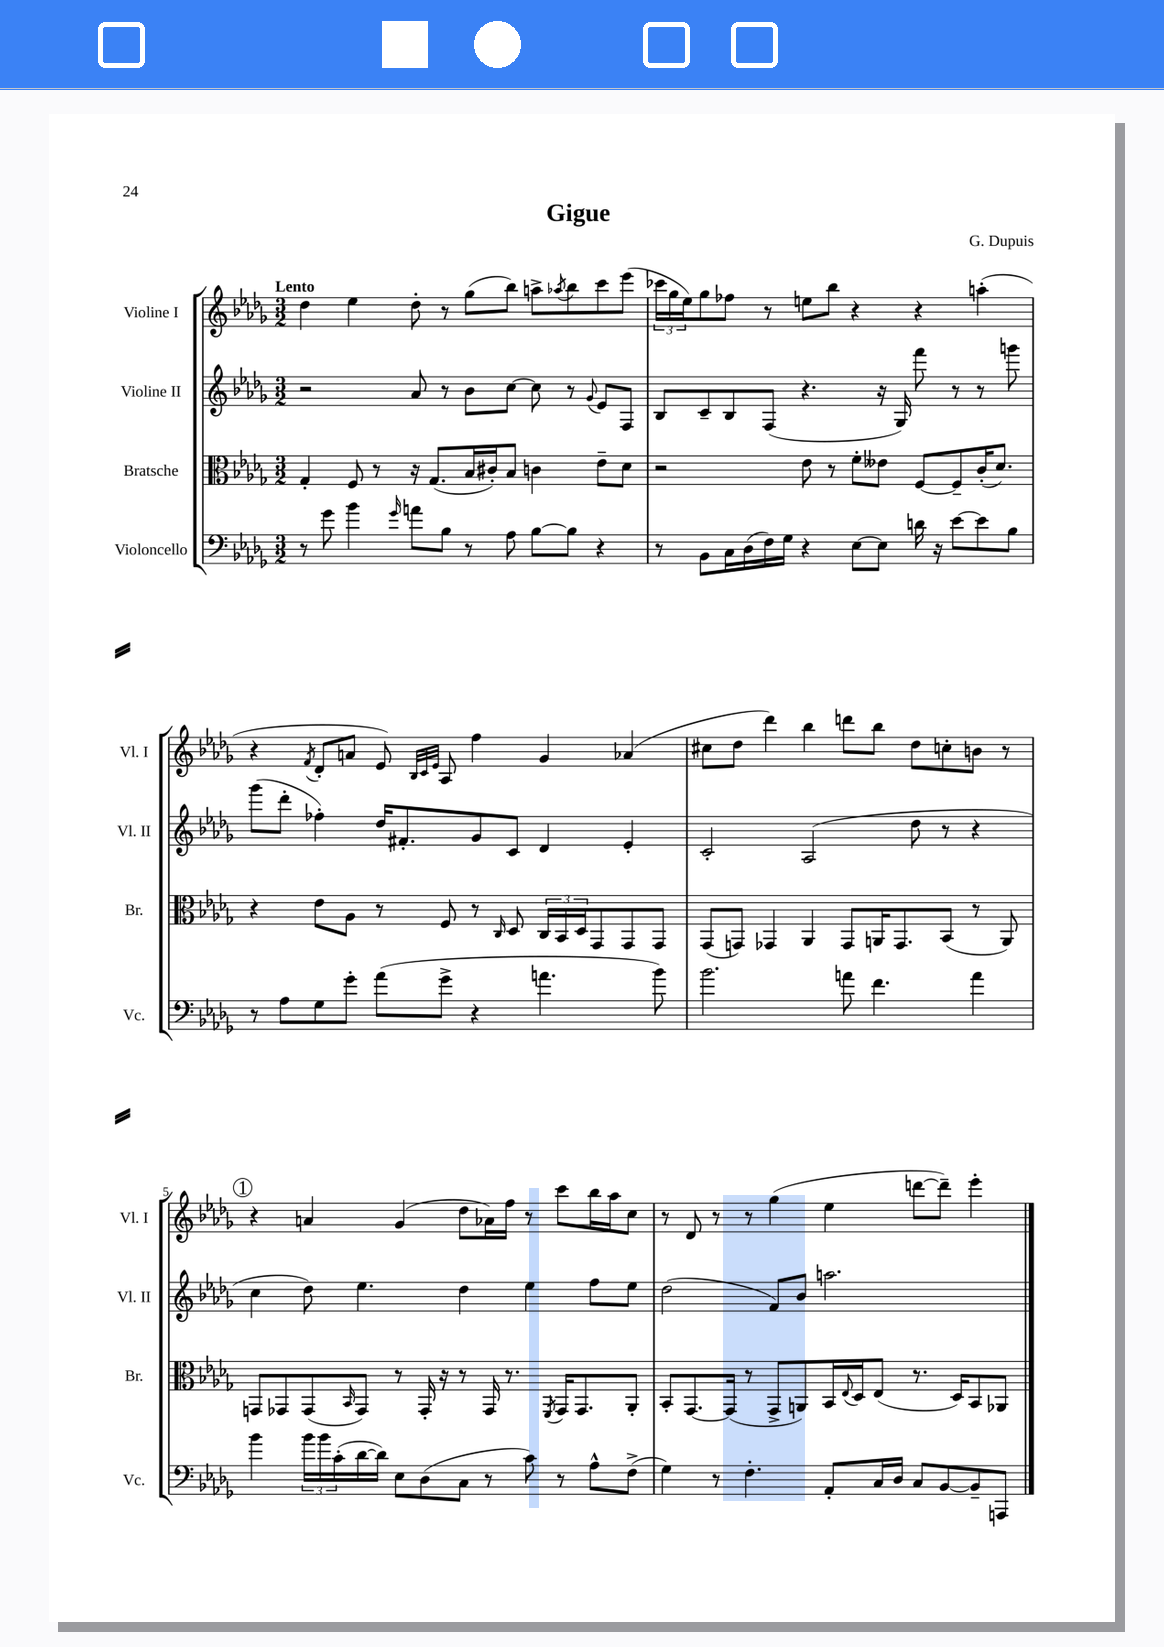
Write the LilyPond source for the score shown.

\header { title = "Gigue" composer = "G. Dupuis" }
<<
\new StaffGroup <<
\new Staff = "s0" \with { instrumentName = "Violine I" shortInstrumentName = "Vl. I" } {
    \clef treble \key des \major \numericTimeSignature \time 3/2 \tempo "Lento"
    des''4 ees''4 des''8-. r8 ges''8( bes''8) a''8-> \acciaccatura { aes''8 } bes''8 c'''8 ees'''8( |
    \tuplet 3/2 { ces'''16 ges''16 ees''16) } ges''8 fes''8 r8 e''8 bes''8 r4 r4 a''4-.( |
    r4 \acciaccatura { f'8 } des'8-. a'8 ees'8) \grace { bes32 c'32 ees'32 } aes8 f''4 ges'4 aes'4( |
    cis''8 des''8 des'''4) bes''4 d'''8 bes''8 des''8 c''8-. b'8 r8 |
    \mark \markup { \circle "1" } r4 a'4 ges'4( des''8 aes'16) f''16 r8 c'''8 bes''16 aes''16 c''8 |
    r8 des'8 r8 r8 ges''4( ees''4 d'''8~ d'''8--) ees'''4-. \bar "|." |
}
\new Staff = "s1" \with { instrumentName = "Violine II" shortInstrumentName = "Vl. II" } {
    \clef treble \key des \major \numericTimeSignature \time 3/2
    r2 aes'8 r8 bes'8 c''8~ c''8 r8 \appoggiatura { ges'8 } ees'8 f8 |
    bes8 c'8-- bes8 f8( r4. r16 ges16) f'''8 r8 r8 g'''8 |
    ges'''8( des'''8-. fes''4-.) des''16 fis'8.-. ges'8 c'8 des'4 ees'4-. |
    c'2-. aes2( des''8 r8 r4 |
    \mark \markup { \circle "1" } c''4 des''8) ees''4. des''4 ees''4 f''8 ees''8 |
    des''2( f'8) bes'8 a''2. \bar "|." |
}
\new Staff = "s2" \with { instrumentName = "Bratsche" shortInstrumentName = "Br." } {
    \clef alto \key des \major \numericTimeSignature \time 3/2
    ges4-. f8 r8 r16 ges8.( bes16 cis'16-.) bes8 c'4 ees'8-- des'8 |
    r2 ees'8 r8 f'8-. eeses'8 f8~ f8-- c'16-.( des'8.) |
    r4 ees'8 aes8 r8 f8 r8 \grace { c16 } des8 \tuplet 3/2 { c16 bes,16 des16 } ges,8 ges,8 ges,8 |
    ges,8( g,8) ges,4 aes,4 ges,8 a,16 ges,8. bes,8( r8 a,8) |
    \mark \markup { \circle "1" } g,8 ges,8 ges,8( \grace { bes,16 } ges,8) r8 ges,16-. r16 r8 ges,16 r8. \acciaccatura { f,8 } ges,16 ges,8. aes,8-. |
    bes,8-. ges,8.~ ges,16( r8 ges,8-> a,8) bes,16 \appoggiatura { ees8 } des16 ees8( r8. des16) bes,8 aes,8 \bar "|." |
}
\new Staff = "s3" \with { instrumentName = "Violoncello" shortInstrumentName = "Vc." } {
    \clef bass \key des \major \numericTimeSignature \time 3/2
    r8 ges'8 bes'4 \grace { ges'16 } a'8 bes8 r8 aes8 bes8~ bes8 r4 |
    r8 bes,8 c16 des16( f16) ges16 r4 ees8~ ees8 d'16 r16 ees'8~ ees'8 bes8 |
    r8 aes8 ges8 ges'8-. aes'8( ges'8-> r4 a'4. bes'8) |
    bes'2. a'8 f'4. a'4 |
    \mark \markup { \circle "1" } bes'4 \tuplet 3/2 { bes'16 bes'16 c'16-.( } des'16~ des'16) ees8 des8( c8 r8 c'8) r8 aes8-^ f8->( |
    ges4) r8 f4.-. aes,8-. c16 des16 c8 bes,8~ bes,8-- a,,8 \bar "|." |
}
>>
>>
\layout { \context { \Score \override BarNumber.break-visibility = ##(#f #t #t) barNumberVisibility = #(every-nth-bar-number-visible 5) } }
